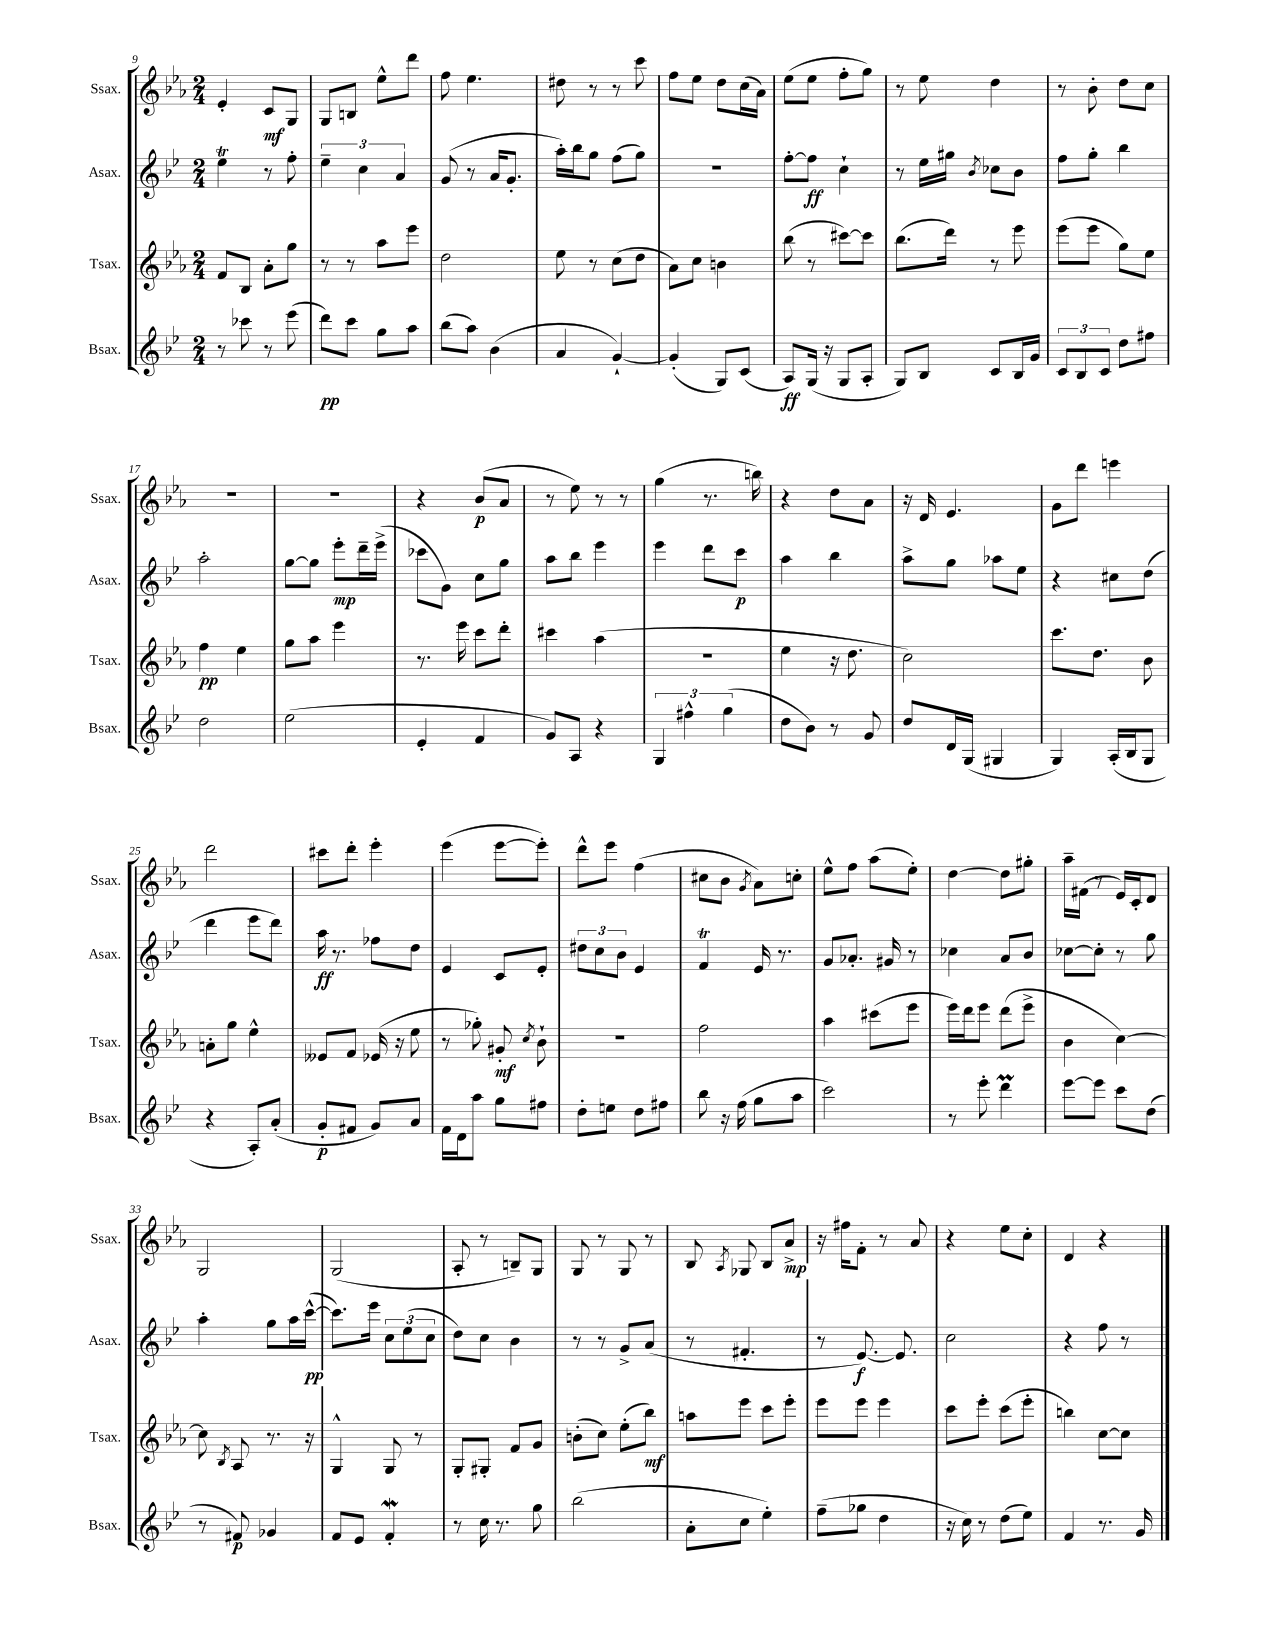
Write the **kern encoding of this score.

**kern	**kern	**kern	**kern
*staff4	*staff3	*staff2	*staff1
*clefG2	*clefG2	*clefG2	*clefG2
*k[b-e-]	*k[b-e-a-]	*k[b-e-]	*k[b-e-a-]
*M2/4	*M2/4	*M2/4	*M2/4
8r	8f	4ee-	4e-'
8ccc-	8B-	.	.
8r	8a-'	8r	8c
(8eee-	8gg	8ff'	8G
=	=	=	=
8ddd)	8r	6ee-~	8G
8ccc	8r	.	8B
.	.	6cc	.
8gg	8aa-	.	8ee-^^
.	.	6a	.
8aa	8eee-	.	8ddd
=	=	=	=
(8bb-	2dd	(8g	8ff
8aa)	.	8r	4.ee-
(4b-	.	16a	.
.	.	8.g'	.
=	=	=	=
4a	8ee-	16aa')	8dd#
.	.	16bb-	.
.	8r	8gg	8r
[4g`)	(8cc	(8ff	8r
.	8dd	8gg)	8ccc
=	=	=	=
(4g']	8a-)	2r	8ff
.	8cc	.	8ee-
8G)	4b	.	8dd
(8c	.	.	(16cc
.	.	.	16a-)
=	=	=	=
8A)	(8bb-	[8ff'	(8ee-
(16G	8r	8ff]	8ee-
16r	.	.	.
8G	[8ccc#)	4cc`	8ff'
8A'	8ccc#]	.	8gg)
=	=	=	=
8G)	(8.bb-	8r	8r
8B-	.	16ee-	8ee-
.	16ddd)	16gg#	.
.	.	8qb-	.
8c	8r	8cc-	4dd
16B-	8eee-	8b-	.
16g	.	.	.
=	=	=	=
12c	(8eee-	8ff	8r
12B-	.	.	.
.	8eee-	8gg'	8b-'
12c	.	.	.
8dd	8gg)	4bb-	8dd
8ff#	8ee-	.	8cc
=	=	=	=
2dd	4ff	2aa'	2r
.	4ee-	.	.
=	=	=	=
(2ee-	8gg	[8gg	2r
.	8aa-	8gg]	.
.	4eee-	8eee-'	.
.	.	16ddd~	.
.	.	(16eee-^	.
=	=	=	=
4e-'	8.r	8ccc-	4r
.	.	8g)	.
.	16eee-	.	.
4f	8ccc	8cc	(8b-
.	8ddd'	8gg	8a-
=	=	=	=
8g)	4ccc#	8aa	8r
8A	.	8bb-	8ee-)
4r	(4aa-	4eee-	8r
.	.	.	8r
=	=	=	=
6G	2r	4eee-	(4gg
6ff#^^	.	.	.
.	.	8ddd	8.r
(6gg	.	.	.
.	.	8ccc	.
.	.	.	16bb)
=	=	=	=
8dd	4ee-	4aa	4r
8b-)	.	.	.
8r	16r	4bb-	8dd
.	8.dd	.	.
8g	.	.	8a-
=	=	=	=
8dd	2cc)	8aa^	16r
.	.	.	16d
16d	.	8gg	4.e-
(16G	.	.	.
4G#	.	8aa-	.
.	.	8ee-	.
=	=	=	=
4G)	8.ccc	4r	8g
.	.	.	8ddd
.	8.dd	.	.
(16A'	.	8cc#	4eee
16B-	.	.	.
8G	8b-	(8dd	.
=	=	=	=
4r	8a'	4ddd	2ddd
.	8gg	.	.
8A')	4ee-^^	8eee-	.
(8a'	.	8ddd)	.
=	=	=	=
8g'	8e--	16aa	8ccc#
.	.	8.r	.
8f#	8f	.	8ddd'
8g)	(16e-	8ff-	4eee-'
.	16r	.	.
8a	8ee-	8dd	.
=	=	=	=
16f	8r	4e-	(4eee-
16d	.	.	.
8aa	8gg-')	.	.
8gg	8g#'	8c	[8eee-
.	8qcc	.	.
8ff#	8b-`	8e-'	8eee-'])
=	=	=	=
8dd'	2r	12dd#	8ddd^^
.	.	12cc	.
8ee	.	.	8eee-
.	.	12b-	.
8dd	.	4e-	(4ff
8ff#	.	.	.
=	=	=	=
8bb-	2ff	4f	8cc#
16r	.	.	8b-
(16ff	.	.	.
.	.	.	8qg
8gg	.	16e-	8a-)
.	.	8.r	.
8aa	.	.	8cc'
=	=	=	=
2ccc)	4aa-	8g	8ee-^^
.	.	8.a-'	8ff
.	(8ccc#	.	(8aa-
.	.	16g#	.
.	8eee-	8r	8ee-')
=	=	=	=
8r	16eee-)	4cc-	[4dd
.	16ddd	.	.
8eee-'	8eee-	.	.
4ddd	(8ddd	8a	8dd]
.	8eee-^	8b-	8gg#'
=	=	=	=
[8eee-	4b-	[8cc-	16aa-~
.	.	.	(16f#
8eee-]	.	8cc-']	8r
8ccc	[4cc)	8r	16e-)
.	.	.	16c'
(8dd	.	8gg	8d
=	=	=	=
8r	8cc]	4aa'	2G
.	8qB-	.	.
8f#)	8A-	.	.
4g-	8.r	8gg	.
.	.	16aa	.
.	16r	([16ccc^^	.
=	=	=	=
8f	4G^^	8.ccc])	(2G
8e-	.	.	.
.	.	16eee-	.
4f'	8G	12cc	.
.	.	(12ee-	.
.	8r	.	.
.	.	12cc	.
=	=	=	=
8r	8G'	8dd)	8A-'
16cc	8G#'	8cc	8r
8.r	.	.	.
.	8f	4b-	8B~)
8gg	8g	.	8G
=	=	=	=
(2bb-	(8b'	8r	8G
.	8cc)	8r	8r
.	(8ee-'	8g^	8G
.	8bb-)	(8a	8r
=	=	=	=
8a'	8aa	8r	8B-
.	.	.	8qA-
8cc	8eee-	4.f#'	8G-
4ee-')	8ccc	.	8B-
.	8eee-'	.	8a-^
=	=	=	=
(8ff~	8eee-	8r	16r
.	.	.	16ff#
8gg-	8eee-	[8.e-)	8f'
4dd	4eee-	.	8r
.	.	8.e-]	.
.	.	.	8a-
=	=	=	=
16r	8ccc	2cc	4r
16cc)	.	.	.
8r	8eee-'	.	.
(8dd	(8ccc	.	8ee-
8ee-)	8eee-'	.	8cc'
=	=	=	=
4f	4bb)	4r	4d
8.r	[8cc	8ff	4r
.	8cc]	8r	.
16g	.	.	.
==	==	==	==
*-	*-	*-	*-
